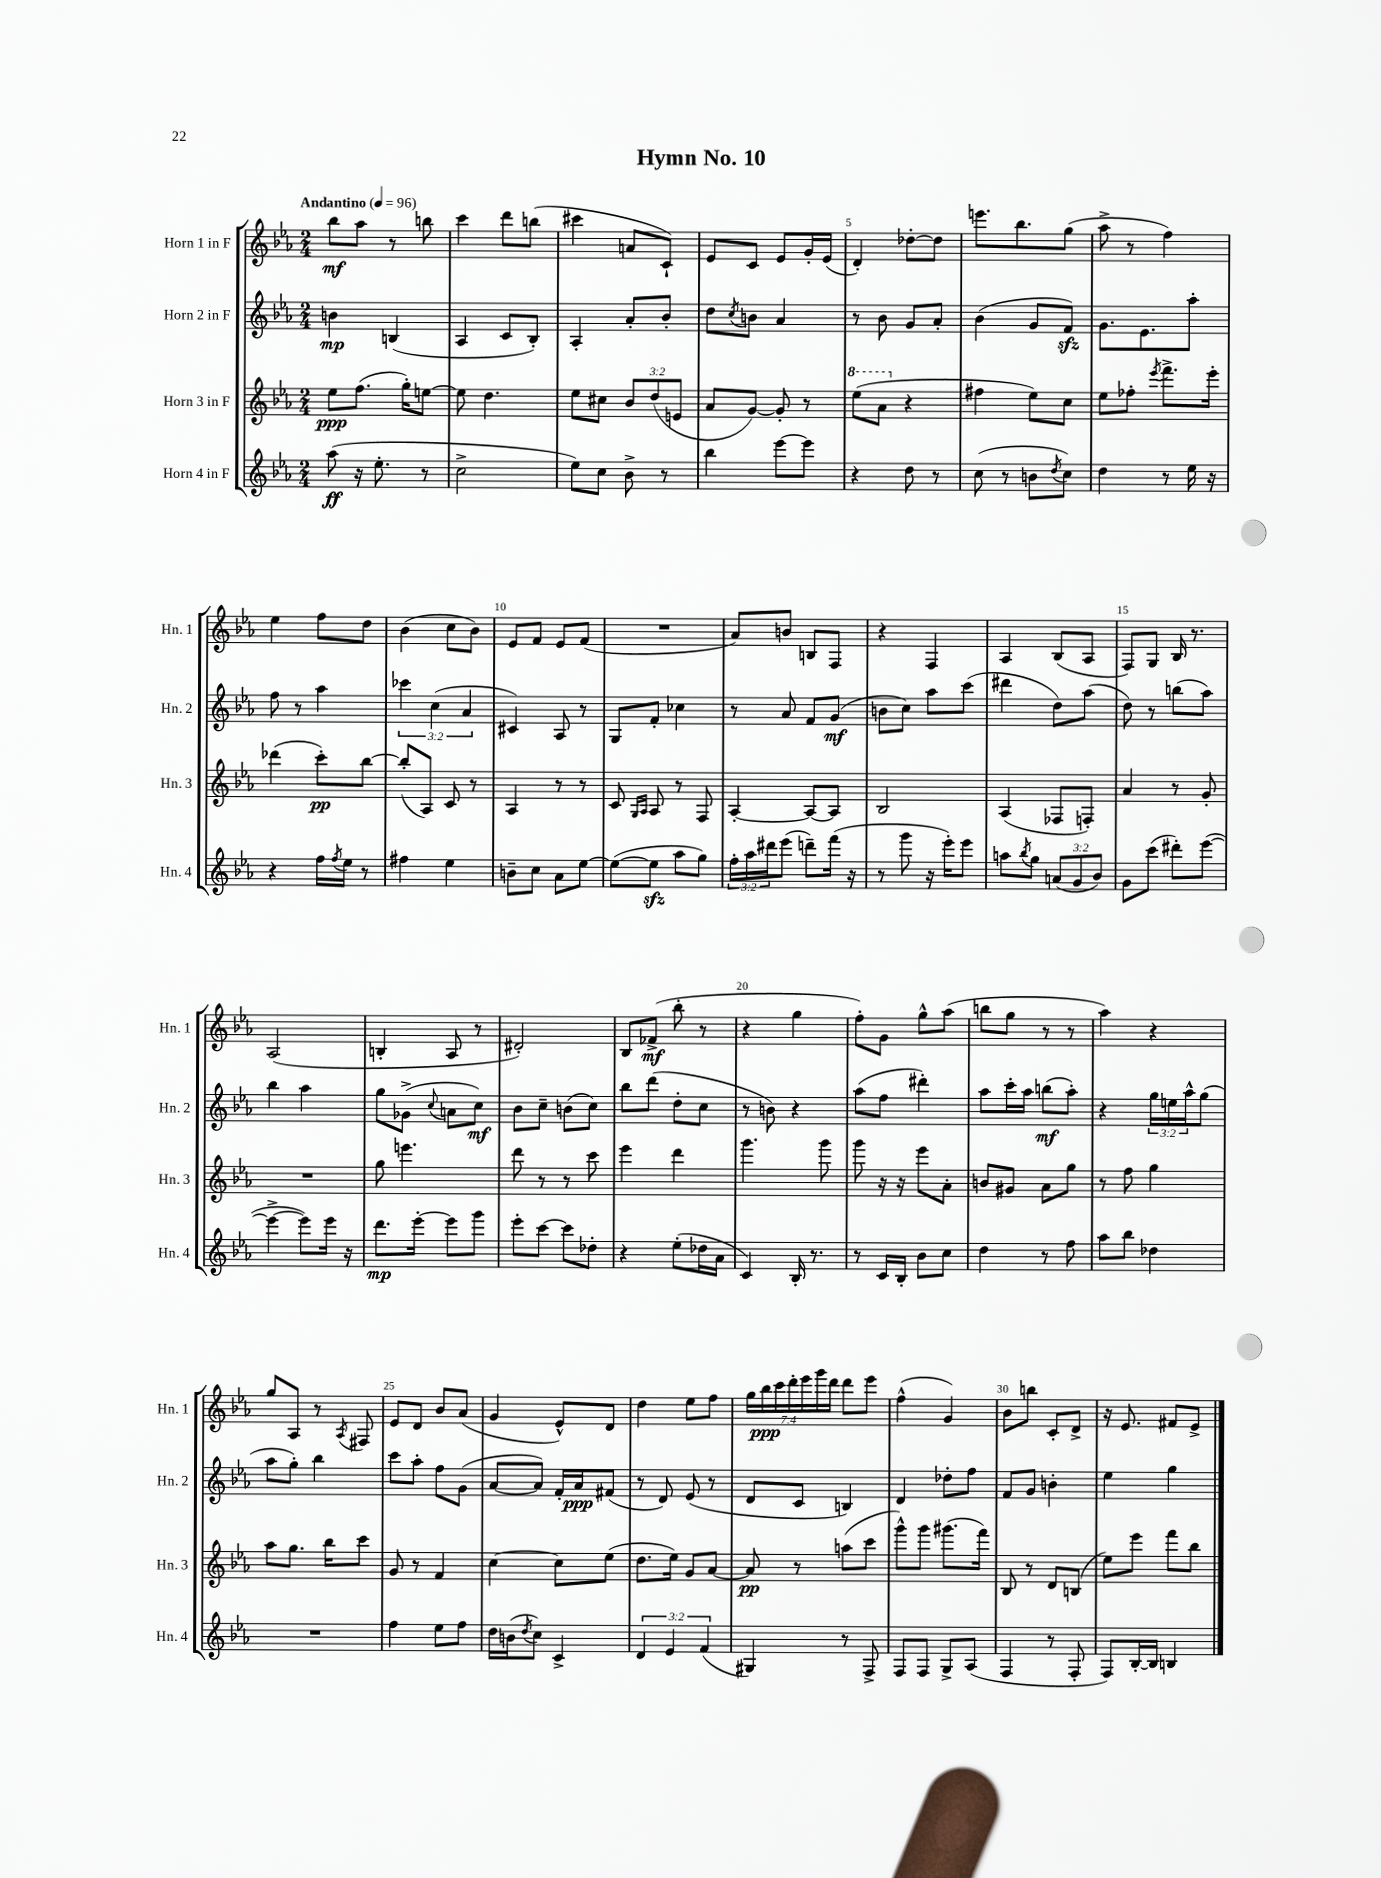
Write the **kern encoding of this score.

**kern	**kern	**kern	**kern
*staff4	*staff3	*staff2	*staff1
*clefG2	*clefG2	*clefG2	*clefG2
*k[b-e-a-]	*k[b-e-a-]	*k[b-e-a-]	*k[b-e-a-]
*M2/4	*M2/4	*M2/4	*M2/4
*MM96	*MM96	*MM96	*MM96
(8aa-\	8ee-\L	4b\	8bb-\L
16r	(8.ff\J	.	8aa-\J
8.ee-'\	.	.	.
.	.	(4B/	8r
.	16gg'\LK)	.	.
8r	[8ee\J	.	8bb\
=	=	=	=
2cc^\	8ee\]	4A-/	4ccc\
.	4.dd\	.	.
.	.	8c/L	8ddd\L
.	.	8B-'/J)	(8bb\J
=	=	=	=
8ee-\L)	8ee-\L	4A-'/	4ccc#\
8cc\J	8cc#\J	.	.
8b-^\	12b-/L	8a-'/L	8a/L
.	(12dd/	.	.
8r	.	8b-'/J	8c`/J)
.	12e/J	.	.
=	=	=	=
4bb-\	8a-/L	8dd\L	8e-/L
.	.	8qcc/	.
.	[8g/J)	8b\J	8c/J
[8eee-\L	8g'/]	4a-/	8e-/L
8eee-\]J	8r	.	16g'/L
.	.	.	(16e-/JJ
=	=	=	=
4r	(8eee-\L	8r	4d'/)
.	8aa-\J	8b-\	.
8dd\	4r	8g/L	[8dd-'\L
8r	.	8a-'/J	8dd-\]J
=	=	=	=
(8cc\	4ff#\	(4b-\	8.eee\L
8r	.	.	.
.	.	.	8.bb-\
8b\L	8ee-\L)	8g/L	.
8qdd/	.	.	.
8cc\J)	8cc\J	8f/J)	(8gg\J
=	=	=	=
4dd\	8ee-\L	8.g\L	8aa-^\
.	8ff-'\J	.	8r
.	.	8.e-\	.
.	8qeee-/	.	.
8r	8.fff^\L	.	4ff\)
16ee-\	.	8aa-'\J	.
16r	16eee-'\Jk	.	.
=	=	=	=
4r	(4ddd-\	8ff\	4ee-\
.	.	8r	.
16ff\LL	8ccc'\L)	4aa-\	8ff\L
8qff/	.	.	.
16ee-\JJ	.	.	.
8r	[8bb-\J	.	8dd\J
=	=	=	=
4ff#\	(8bb-'/]L	6ccc-\	(4b-\
.	8A-/J)	.	.
.	.	(6cc\	.
4ee-\	8c/	.	8cc\L
.	.	6a-/	.
.	8r	.	8b-\J)
=	=	=	=
8b~\L	4A-/	4c#/)	8e-/L
8cc\J	.	.	8f/J
8a-\L	8r	8A-/	8e-/L
[8ee-\J	8r	8r	(8f/J
=	=	=	=
(8ee-\_L	8c/	8G/L	2r
.	16qqG/LL	.	.
.	16qqA-/JJ	.	.
8ee-\]J	8A-/	8f'/J	.
8aa-\L	8r	4cc-\	.
8gg\J)	8F/	.	.
=	=	=	=
24ff'\LL	[4A-'/	8r	8a-/L)
24aa-\	.	.	.
24ddd#\J	.	.	.
(8eee-\J	.	8a-/	8b/J
8ddd~\L)	8A-/_L	8f/L	8B/L
(16fff\Jk	8A-/]J	(8g/J	8F/J
16r	.	.	.
=	=	=	=
8r	2B-/	8b\L	4r
8ggg\	.	8cc\J)	.
16r	.	8aa-\L	4F/
16eee-'\LK)	.	.	.
8eee-\J	.	(8ccc\J	.
=	=	=	=
8aa\L	(4A-/	4ddd#\	4A-/
8qbb-/	.	.	.
8gg\J	.	.	.
(12a/L	8F-/L	8dd\L)	(8B-/L
12g/	.	.	.
.	8F'/J)	(8aa-\J	8A-/J
12b-/J)	.	.	.
=	=	=	=
8g\L	4a-/	8dd\)	8F/L)
(8ccc\J	.	8r	8G/J
8ddd#'\L)	8r	(8bb\L	16B-/
.	.	.	8.r
([8eee-\J	8g'/	8aa-\J)	.
=	=	=	=
4eee-^\_	2r	4bb-\	(2A-/
8eee-\]L)	.	4aa-\	.
16eee-\Jk	.	.	.
16r	.	.	.
=	=	=	=
8.ddd\L	8gg\	8gg\L	4B'/
.	4.eee\	(8g-^\J	.
[16eee-'\Jk	.	.	.
.	.	8qqcc/	.
8eee-\]L	.	8a\L	8A-/
8ggg\J	.	8cc\J)	8r
=	=	=	=
8eee-'\L	8ddd\	8b-\L	2d#'/)
[8ccc\J	8r	8cc~\J	.
8ccc\]L	8r	(8b\L	.
8dd-'\J	8ccc\	8cc\J)	.
=	=	=	=
4r	4eee-\	8bb-\L	8B-/L
.	.	(8ddd\J	(8f-^/J
(8ee-'\L	4ddd\	8dd'\L	8bb-'\
16dd-\L	.	8cc\J	8r
16a-\JJ	.	.	.
=	=	=	=
4c/)	4.ggg\	8r	4r
.	.	8b\)	.
16B-'/	.	4r	4gg\
8.r	.	.	.
.	8ggg\	.	.
=	=	=	=
8r	8ggg\	(8aa-\L	8ff'\L)
16c/LL	16r	8ff\J	8g\J
16B-'/JJ	16r	.	.
8b-\L	8eee-\L	4ddd#'\)	8gg^^\L
8cc\J	8a-'\J	.	(8aa-\J
=	=	=	=
4dd\	8b/L	8aa-\L	8bb\L
.	8g#/J	16ccc'\L	8gg\J
.	.	16aa-\JJ	.
8r	8a-\L	(8bb\L	8r
8ff\	8gg\J	8aa-'\J)	8r
=	=	=	=
8aa-\L	8r	4r	4aa-\)
8bb-\J	8ff\	.	.
4dd-\	4gg\	24gg\LL	4r
.	.	24ee\	.
.	.	24aa-^^\J	.
.	.	(8gg\J	.
=	=	=	=
2r	8aa-\L	8aa-\L	8gg/L
.	8.gg\J	8gg'\J)	8A-/J
.	.	4bb-\	8r
.	16bb-\LK	.	.
.	.	.	8qA-/
.	8ccc\J	.	8F#/
=	=	=	=
4ff\	8g/	8ccc\L	8e-/L
.	8r	8aa-'\J	8d/J
8ee-\L	4f/	8ff\L	8b-/L
8ff\J	.	(8g\J	(8a-/J
=	=	=	=
16dd\LL	[4cc\	[8a-/L	4g/
(16b\J	.	.	.
8qdd/	.	.	.
8cc\J)	.	8a-/]J)	.
4c^/	8cc\]L	16f'/LL	8e-^^/L)
.	.	16a-/J	.
.	(8ee-\J	(8f#/J	8d/J
=	=	=	=
6d/	8.dd\L	8r	4dd\
.	.	8d/)	.
6e-/	.	.	.
.	16ee-\Jk)	.	.
.	8g/L	(8e-/	8ee-\L
(6f/	.	.	.
.	[8a-/J	8r	8ff\J
=	=	=	=
4G#/)	8a-/]	8d/L	28gg\LL
.	.	.	28bb-\
.	.	.	28ccc\
.	.	.	28ddd'\
.	8r	8c/J	.
.	.	.	28eee-\
.	.	.	28ggg\
.	.	.	28ddd\JJ
8r	(8aa\L	4B/)	8ddd\L
8F^/	8ccc\J	.	8eee-\J
=	=	=	=
8F/L	8ggg^^\L)	4d/	(4ff^^\
8F/J	8ggg\J	.	.
8G^/L	(8.ggg#\L	8dd-'\L	4g/)
(8A-/J	.	8ff\J	.
.	16fff\Jk)	.	.
=	=	=	=
4F/	8B-/	8f/L	8b-\L
.	8r	8g/J	8bb\J
8r	8d/L	4b'\	8c'/L
8F'/	(8B/J	.	8d^/J
=	=	=	=
8F/L)	8ee-\L)	4ee-\	16r
.	.	.	8.e-/
[16B-'/L	8eee-\J	.	.
16B-/]JJ	.	.	.
4B/	8fff\L	4gg\	8f#/L
.	8bb-\J	.	8e-^/J
==	==	==	==
*-	*-	*-	*-
